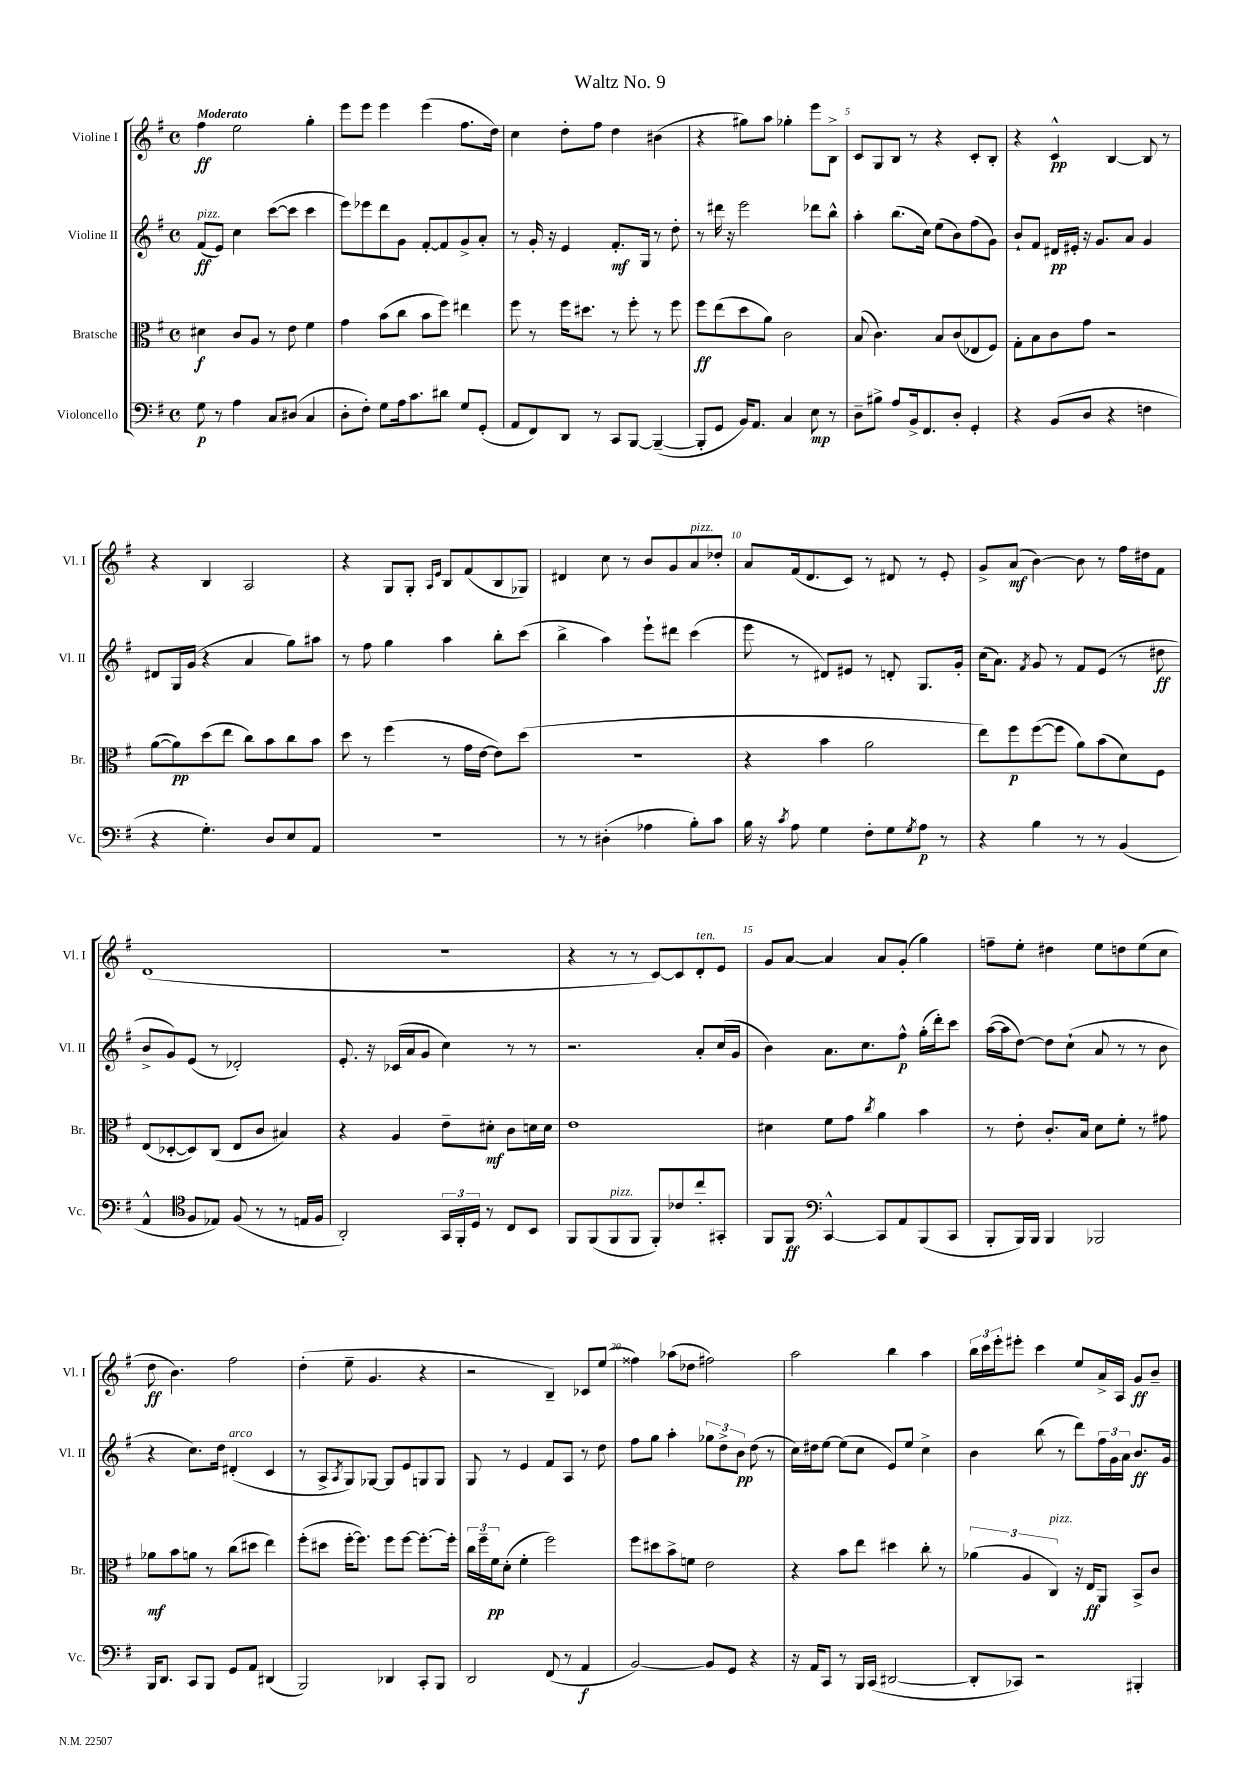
\header { title = "Waltz No. 9" }
<<
\new StaffGroup <<
\new Staff = "s0" \with { instrumentName = "Violine I" shortInstrumentName = "Vl. I" } {
    \clef treble \key g \major \defaultTimeSignature \time 4/4 \tempo "Moderato"
    fis''4\ff e''2 g''4-. |
    e'''8 e'''8 e'''4 e'''4( fis''8. d''16) |
    c''4 d''8-. fis''8 d''4 bis'4( |
    r4 gis''8) a''8 ges''4-. e'''8 b8-> |
    c'8 g8 b8 r8 r4 c'8-. b8-. |
    r4 c'4-^\pp b4~ b8 r8 |
    r4 b4 a2 |
    r4 g8 g8-. \grace { a16 e'16 } b8 fis'8( b8 ges8) |
    dis'4 c''8 r8 b'8 g'8 a'8^\markup { \italic "pizz." } des''8-. |
    a'8 fis'16( d'8. c'8) r8 dis'8 r8 e'8-. |
    g'8-> a'8\mf( b'4~) b'8 r8 fis''16 dis''16 fis'8 |
    d'1( |
    r1 |
    r4 r8 r8 c'8~) c'8 d'8-.^\markup { \italic "ten." } e'8 |
    g'8 a'8~ a'4 a'8 g'8-.( g''4) |
    f''8-- e''8-. dis''4 e''8 d''8 e''8( c''8 |
    d''8\ff b'4.) fis''2 |
    d''4-.( e''8-- g'4. r4 |
    r2 b4--) ces'8 e''8( |
    fisis''4) aes''8( des''8 fis''2) |
    a''2 b''4 a''4 |
    \tuplet 3/2 { b''16 c'''16 e'''16-. } eis'''8-. c'''4 e''8 a'16-> a16 g'8\ff b'8-- \bar "|." |
}
\new Staff = "s1" \with { instrumentName = "Violine II" shortInstrumentName = "Vl. II" } {
    \clef treble \key g \major \defaultTimeSignature \time 4/4
    fis'8\ff^\markup { \italic "pizz." }( e'8) c''4 c'''8~( c'''8 c'''4 |
    e'''8) ees'''8 d'''8 g'8 fis'8~-. fis'8 g'8-> a'8-. |
    r8 g'16-. r16 e'4 fis'8.-.\mf g16 r8 d''8-. |
    r8 dis'''16 r16 e'''2 des'''8 b''8-^ |
    a''4-. b''8.( c''16) e''8( b'8) fis''8( g'8) |
    b'8-! fis'8 dis'16\pp eis'16-. r16 g'8. a'8 g'4 |
    dis'8 g16 g'16( r4 a'4 g''8) ais''8 |
    r8 fis''8 g''4 a''4 b''8-. c'''8( |
    b''4-> a''4) e'''8-! dis'''8 c'''4( |
    e'''8 r8 dis'8) eis'8 r8 d'8-. g8. g'16-. |
    c''16( a'8.) \acciaccatura { fis'8 } g'8 r8 fis'8 e'8( r8 dis''8\ff |
    b'8-> g'8) e'8( r8 des'2-.) |
    e'8.-. r16 ces'16( a'16 g'8 c''4) r8 r8 |
    r2. a'8-. c''16( g'16 |
    b'4) a'8. c''8. fis''8-^\p g''16-.( d'''16-.) c'''8 |
    a''16~( a''16 d''8~) d''8 c''8-!( a'8 r8 r8 b'8 |
    r4 c''8.) d''16 dis'4-.^\markup { \italic "arco" }( c'4 |
    r8 a8-> \acciaccatura { a8 } g8) ges8~ ges8 e'8 g8 g8 |
    g8 r8 e'4 fis'8 a8 r8 d''8 |
    fis''8 g''8 a''4-. \tuplet 3/2 { ges''8 d''8-> b'8\pp } d''8( r8 |
    c''16) dis''16 e''8~ e''8( c''8 e'8) e''8 c''4-> |
    b'4 b''8( r8 d'''8) \tuplet 3/2 { fis''16 g'16 a'16 } b'8.\ff g'16 \bar "|." |
}
\new Staff = "s2" \with { instrumentName = "Bratsche" shortInstrumentName = "Br." } {
    \clef alto \key g \major \defaultTimeSignature \time 4/4
    dis'4\f c'8 a8 r8 e'8 fis'4 |
    g'4 b'8( c''8 b'8 fis''8) eis''4 |
    fis''8 r8 fis''16 dis''8. r8 fis''8-. r8 fis''8 |
    fis''8\ff e''8( d''8 a'8) c'2 |
    b8( c'4.) b8 c'8( ees8 fis8) |
    g8-. b8 c'8 g'8 r2 |
    a'8~( a'8\pp) d''8( e''8 c''8) b'8 c''8 b'8 |
    d''8 r8 fis''4( r8 g'16 e'16~ e'8) d''8( |
    R1 |
    r4 b'4 a'2 |
    e''8) fis''8\p fis''8~( fis''8 a'8) b'8( d'8) fis8 |
    e8( des8~-. des8) c8( e8 c'8 bis4) |
    r4 a4 e'8-- dis'8-.\mf c'8 d'16 d'16 |
    e'1 |
    dis'4 fis'8 g'8 \acciaccatura { c''8 } a'4 b'4 |
    r8 e'8-. c'8.-. b16 d'8 fis'8-. r8 gis'8 |
    aes'8\mf b'8 a'8 r8 c''8( dis''8 e''4) |
    fis''8-.( dis''8 fis''16~-. fis''8.) fis''8 fis''8~ fis''8.~-. fis''16-. |
    \tuplet 3/2 { c''16 fis''16-- fis'16\pp } d'8-.( fis'4-. fis''2) |
    fis''8 dis''8 b'8-> f'8 e'2 |
    r4 b'8 e''8 dis''4 c''8-. r8 |
    \tuplet 3/2 { aes'4( a4 c4^\markup { \italic "pizz." }) } r16 e16\ff a,8 b,8-> c'8 \bar "|." |
}
\new Staff = "s3" \with { instrumentName = "Violoncello" shortInstrumentName = "Vc." } {
    \clef bass \key g \major \defaultTimeSignature \time 4/4
    g8\p r8 a4 c8 dis8( c4 |
    d8-. fis8-.) g8 a16 c'8. dis'8 g8 g,8-.( |
    a,8 fis,8) d,8 r8 c,8 b,,8~ b,,4~--( |
    b,,8-. g,8 b,16) a,8. c4 e8\mp r8 |
    d8-- bis8-> a8 b,16-> fis,8. d8-. g,4-. |
    r4 b,8( d8 r4 f4 |
    r4 g4.-.) d8 e8 a,8 |
    R1 |
    r8 r8 dis4-.( aes4 b8-.) c'8 |
    b16 r16 \acciaccatura { c'8 } a8 g4 fis8-. g8 \acciaccatura { g8 } a8\p r8 |
    r4 b4 r8 r8 b,4( |
    a,4-^ \clef tenor fis8 ees8) fis8( r8 r8 e16 fis16 |
    a,2-.) \tuplet 3/2 { g,16 fis,16-. d16 } r8 c8 b,8 |
    fis,8 fis,8( fis,8^\markup { \italic "pizz." } fis,8 fis,8-.) ces'8 c''8-. gis,8-. |
    fis,8 fis,8\ff \clef bass c,4~-^ c,8 a,8 b,,8( c,8 |
    b,,8-. b,,16) b,,16 b,,4 bes,,2 |
    b,,16 d,8. c,8 b,,8 g,8 a,8 dis,4( |
    b,,2) des,4 c,8-. b,,8 |
    d,2 fis,8( r8 a,4\f |
    b,2~) b,8 g,8 r4 |
    r16 a,16 c,8 r8 b,,16 c,16( dis,2~ |
    dis,8-. ces,8) r2 bis,,4-. \bar "|." |
}
>>
>>
\layout { \context { \Score \override BarNumber.break-visibility = ##(#f #t #t) barNumberVisibility = #(every-nth-bar-number-visible 5) } }
